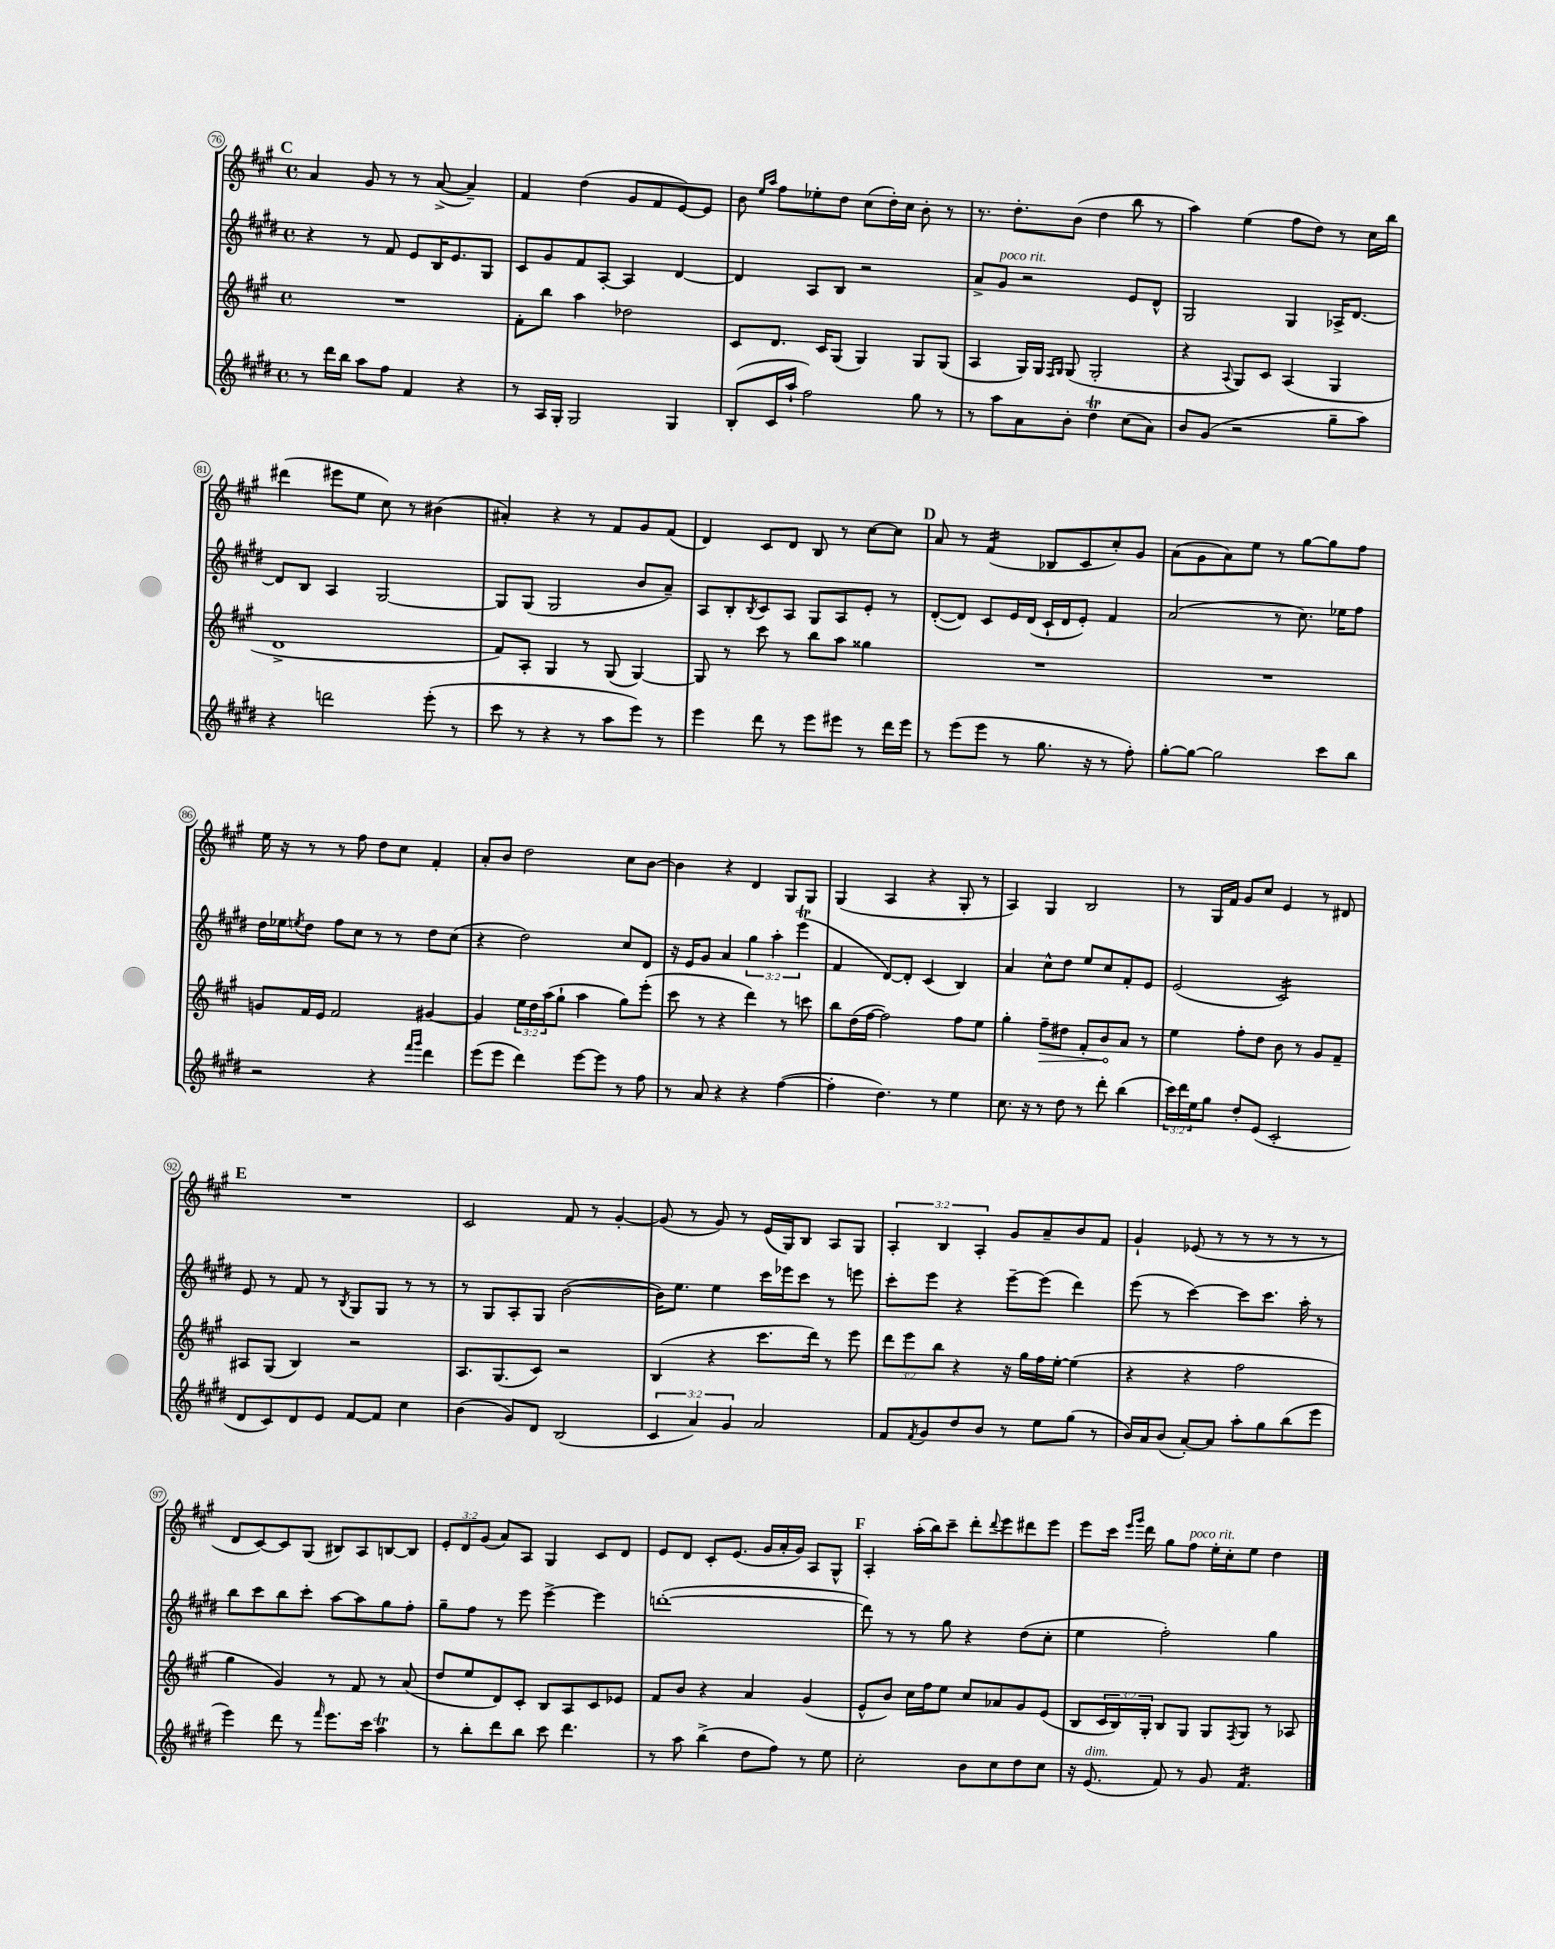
<<
\new StaffGroup <<
\new Staff = "s0" {
    \clef treble \key a \major \defaultTimeSignature \time 4/4 \override Staff.TupletNumber.text = #tuplet-number::calc-fraction-text
    \mark \markup { \bold "C" } a'4 gis'8 r8 r8 a'8~->( a'4--) |
    fis'4 d''4( gis'8 fis'8 e'8~) e'8 |
    b'8 \grace { e''16 a''16 } fis''8 ees''8-. d''8 cis''8( d''16-.) cis''16 b'8-. r8 |
    r8. d''8.-. b'8( d''4 b''8 r8 |
    a''4) e''4( fis''8 d''8) r8 cis''16 b''16 |
    dis'''4( eis'''8 e''8 cis''8) r8 bis'4( |
    ais'4-.) r4 r8 fis'8 gis'8 fis'8( |
    d'4) cis'8 d'8 b8 r8 cis''8~ cis''8 |
    \mark \markup { \bold "D" } a'8 r8 fis'4:16( bes8 cis'8 cis''8-.) gis'8 |
    a'8( gis'8 a'8) e''8 r8 gis''8~ gis''8 fis''8 |
    e''16 r16 r8 r8 fis''8 d''8 cis''8 fis'4-. |
    a'8-. b'8 d''2 cis''8 b'8~ |
    b'4 r4 d'4 gis8 gis8 |
    gis4( a4 r4 gis8-. r8 |
    a4) gis4 b2 |
    r8 gis16 fis'16 gis'8 cis''8 e'4 r8 dis'8 |
    \mark \markup { \bold "E" } R1 |
    cis'2 fis'8 r8 gis'4~-. |
    gis'8( r8 gis'8) r8 e'16( gis16) b8 a8 gis8 |
    \tuplet 3/2 { a4-. b4 a4-. } gis'8 a'8-- b'8 fis'8 |
    gis'4-! ees'8( r8 r8 r8 r8 r8 |
    d'8 cis'8~) cis'8 gis8( bis8) a8 b8~ b8 |
    \tuplet 3/2 { e'8-. d'8 gis'8( } a'8) a8 gis4 cis'8 d'8 |
    e'8 d'8 cis'8-. e'8.( gis'16 a'16-. gis'16) a8 gis8-^ |
    \mark \markup { \bold "F" } a4-. a''16-.( b''16) cis'''8-- d'''8-. \appoggiatura { d'''8 } e'''8 dis'''8 e'''8 |
    e'''8 cis'''16 \grace { e'''16 gis'''16 } d'''16 gis''8 fis''8^\markup { \italic "poco rit." } e''16-. cis''16-. e''8 d''4 \bar "|." |
}
\new Staff = "s1" {
    \clef treble \key e \major \defaultTimeSignature \time 4/4 \override Staff.TupletNumber.text = #tuplet-number::calc-fraction-text
    \mark \markup { \bold "C" } r4 r8 fis'8 e'8 b16 e'8. gis8 |
    cis'8 gis'8 fis'8 a8~-. a4 dis'4~ |
    dis'4 a8 b8 r2 |
    a'8-> gis'8^\markup { \italic "poco rit." } r2 e'8 dis'8-^ |
    gis2 gis4 aes16-> dis'8.~ |
    dis'8 b8 a4 gis2~ |
    gis8 gis8( gis2 b'8 a'8--) |
    a8 b8-. \acciaccatura { b8 } cis'8 a8 gis8 a8 e'8-. r8 |
    \mark \markup { \bold "D" } dis'8~-.( dis'8) cis'8 e'16 dis'16( cis'16-! dis'16 e'8-.) fis'4 |
    a'2( r8 cis''8.) ees''16 fis''8 |
    dis''16 ees''16 \acciaccatura { e''8 } dis''8 fis''8 cis''8 r8 r8 dis''8 cis''8( |
    r4 dis''2) cis''8 dis'8 |
    r16 e'16 gis'8 a'4 \tuplet 3/2 { gis''4 a''4-. e'''4\trill( } |
    fis'4 dis'8~) dis'8-. cis'4( b4) |
    a'4 cis''8-^ dis''8 e''8 cis''8 fis'8-. e'8 |
    e'2( cis'2:16) |
    \mark \markup { \bold "E" } e'8 r8 fis'8 r8 \acciaccatura { b8 } gis8 gis8 r8 r8 |
    r8 gis8 a8-. gis8 b'2~( |
    b'16) e''8. e''4 cis'''16 ees'''16 cis'''8 r8 e'''8 |
    cis'''8-. e'''8 r4 e'''8~-- e'''8( dis'''4) |
    e'''8( r8 cis'''4~) cis'''8 cis'''8. a''16-. r8 |
    b''8 cis'''8 b''8 cis'''8-. a''8~ a''8 gis''8 fis''8-. |
    gis''8-- fis''8 r8 e'''8 e'''4~-> e'''4 |
    d'''1~-.( |
    \mark \markup { \bold "F" } d'''8) r8 r8 gis''8 r4 dis''8( cis''8-. |
    e''4 fis''2-.) gis''4 \bar "|." |
}
\new Staff = "s2" {
    \clef treble \key a \major \defaultTimeSignature \time 4/4 \override Staff.TupletNumber.text = #tuplet-number::calc-fraction-text
    \mark \markup { \bold "C" } R1 |
    fis'8-. b''8 a''4 des''2 |
    cis'8 d'8. cis'16 gis8( gis4) gis8 gis8( |
    a4 gis16) gis16 \grace { fis16 gis16 } gis8( gis2-. |
    r4 \appoggiatura { a8 } gis8) cis'8 a4( gis4 |
    d'1-> |
    fis'8) a8-. gis4 r8 gis8( gis4~) |
    gis8 r8 cis'''8 r8 b''8 a''8 gisis''4 |
    \mark \markup { \bold "D" } R1 |
    R1 |
    g'8 fis'16 e'16 fis'2 gis'4~ |
    gis'4 \tuplet 3/2 { e''16 d''16 a''16( } gis''8-! a''4 gis''8) e'''8-.( |
    cis'''8 r8 r4 d'''4) r8 c'''8 |
    b''8 d''16( fis''16~ fis''2) fis''8 e''8 |
    gis''4-. \once \override Hairpin.circled-tip = ##t fis''8--\> dis''8 fis'8-. b'8\! a'8 r8 |
    e''4 fis''8-. d''8 b'8 r8 gis'8 fis'8-- |
    \mark \markup { \bold "E" } ais8 gis8( b4) r2 |
    a8. gis8.( cis'8) r2 |
    b4( r4 cis'''8. d'''16) r8 e'''8 |
    \tuplet 3/2 { d'''8 e'''8 b''8 } r4 r16 gis''16 fis''16 e''16~-. e''4( |
    r4 r4 fis''2 |
    gis''4 gis'4) r8 fis'8 r8 a'8( |
    d''8 e''8 d'8) cis'8-. b8 a8 cis'8 ees'8 |
    fis'8 b'8 r4 a'4 gis'4( |
    \mark \markup { \bold "F" } e'8-^ b'8) cis''16 fis''16 e''8 cis''8 aes'8 gis'8 e'8( |
    b8 \tuplet 3/2 { cis'16 b16) gis16-. } b8 gis8 gis8 \acciaccatura { fis8 } gis8 r8 aes8 \bar "|." |
}
\new Staff = "s3" {
    \clef treble \key e \major \defaultTimeSignature \time 4/4 \override Staff.TupletNumber.text = #tuplet-number::calc-fraction-text
    \mark \markup { \bold "C" } r8 dis'''16 b''16 a''8 fis''8 fis'4 r4 |
    r8 a16 gis16-. gis2 gis4 |
    b8-.( cis'16 a''16-! fis''2) gis''8 r8 |
    r8 a''8 a'8 b'8-. dis''4\trill cis''8( a'8) |
    b'8 gis'8( r2 gis''8-- a''8) |
    r4 d'''2 e'''8-.( r8 |
    cis'''8 r8 r4 r8 a''8 e'''8) r8 |
    e'''4 dis'''8 r8 e'''8 eis'''8 r8 dis'''16 eis'''16 |
    \mark \markup { \bold "D" } r8 e'''8( e'''8 r8 gis''8. r16 r8 fis''8-.) |
    gis''8~-. gis''8~ gis''2 cis'''8 b''8 |
    r2 r4 \grace { fis'''16 gis'''16 } dis'''4 |
    e'''8( e'''8 dis'''4) e'''8~ e'''8 r8 fis''8 |
    r8 a'8 r4 r4 fis''4~( |
    fis''4-. dis''4.) r8 e''4 |
    cis''8. r16 r8 dis''8 r8 dis'''8-. b''4( |
    \tuplet 3/2 { cis'''16) dis'''16 e''16 } gis''8 dis''8-. e'8( cis'2-. |
    \mark \markup { \bold "E" } dis'8 cis'8) dis'8 e'8 fis'8~ fis'8 cis''4 |
    b'4( gis'8) dis'8 b2( |
    \tuplet 3/2 { cis'4 a'4) gis'4 } a'2 |
    fis'8 \acciaccatura { fis'8 } gis'8 dis''8 b'8 r8 e''8 gis''8( r8 |
    b'16) a'16 b'8( a'8~-.) a'8 a''8-. gis''8 b''8( e'''8 |
    e'''4) dis'''8 r8 \grace { fis'''16 } e'''8. cis'''16 a''4\trill |
    r8 b''8-. dis'''8 b''8 cis'''8 dis'''4. |
    r8 a''8 b''4->( dis''8 fis''8) r8 e''8 |
    \mark \markup { \bold "F" } cis''2-. b'8 cis''8 dis''8 cis''8 |
    r16 e'8.^\markup { \italic "dim." }( fis'8) r8 gis'8 fis'4.:16 \bar "|." |
}
>>
>>
\layout { \context { \Score currentBarNumber = #76 \override BarNumber.stencil = #(make-stencil-circler 0.1 0.3 ly:text-interface::print) } }
